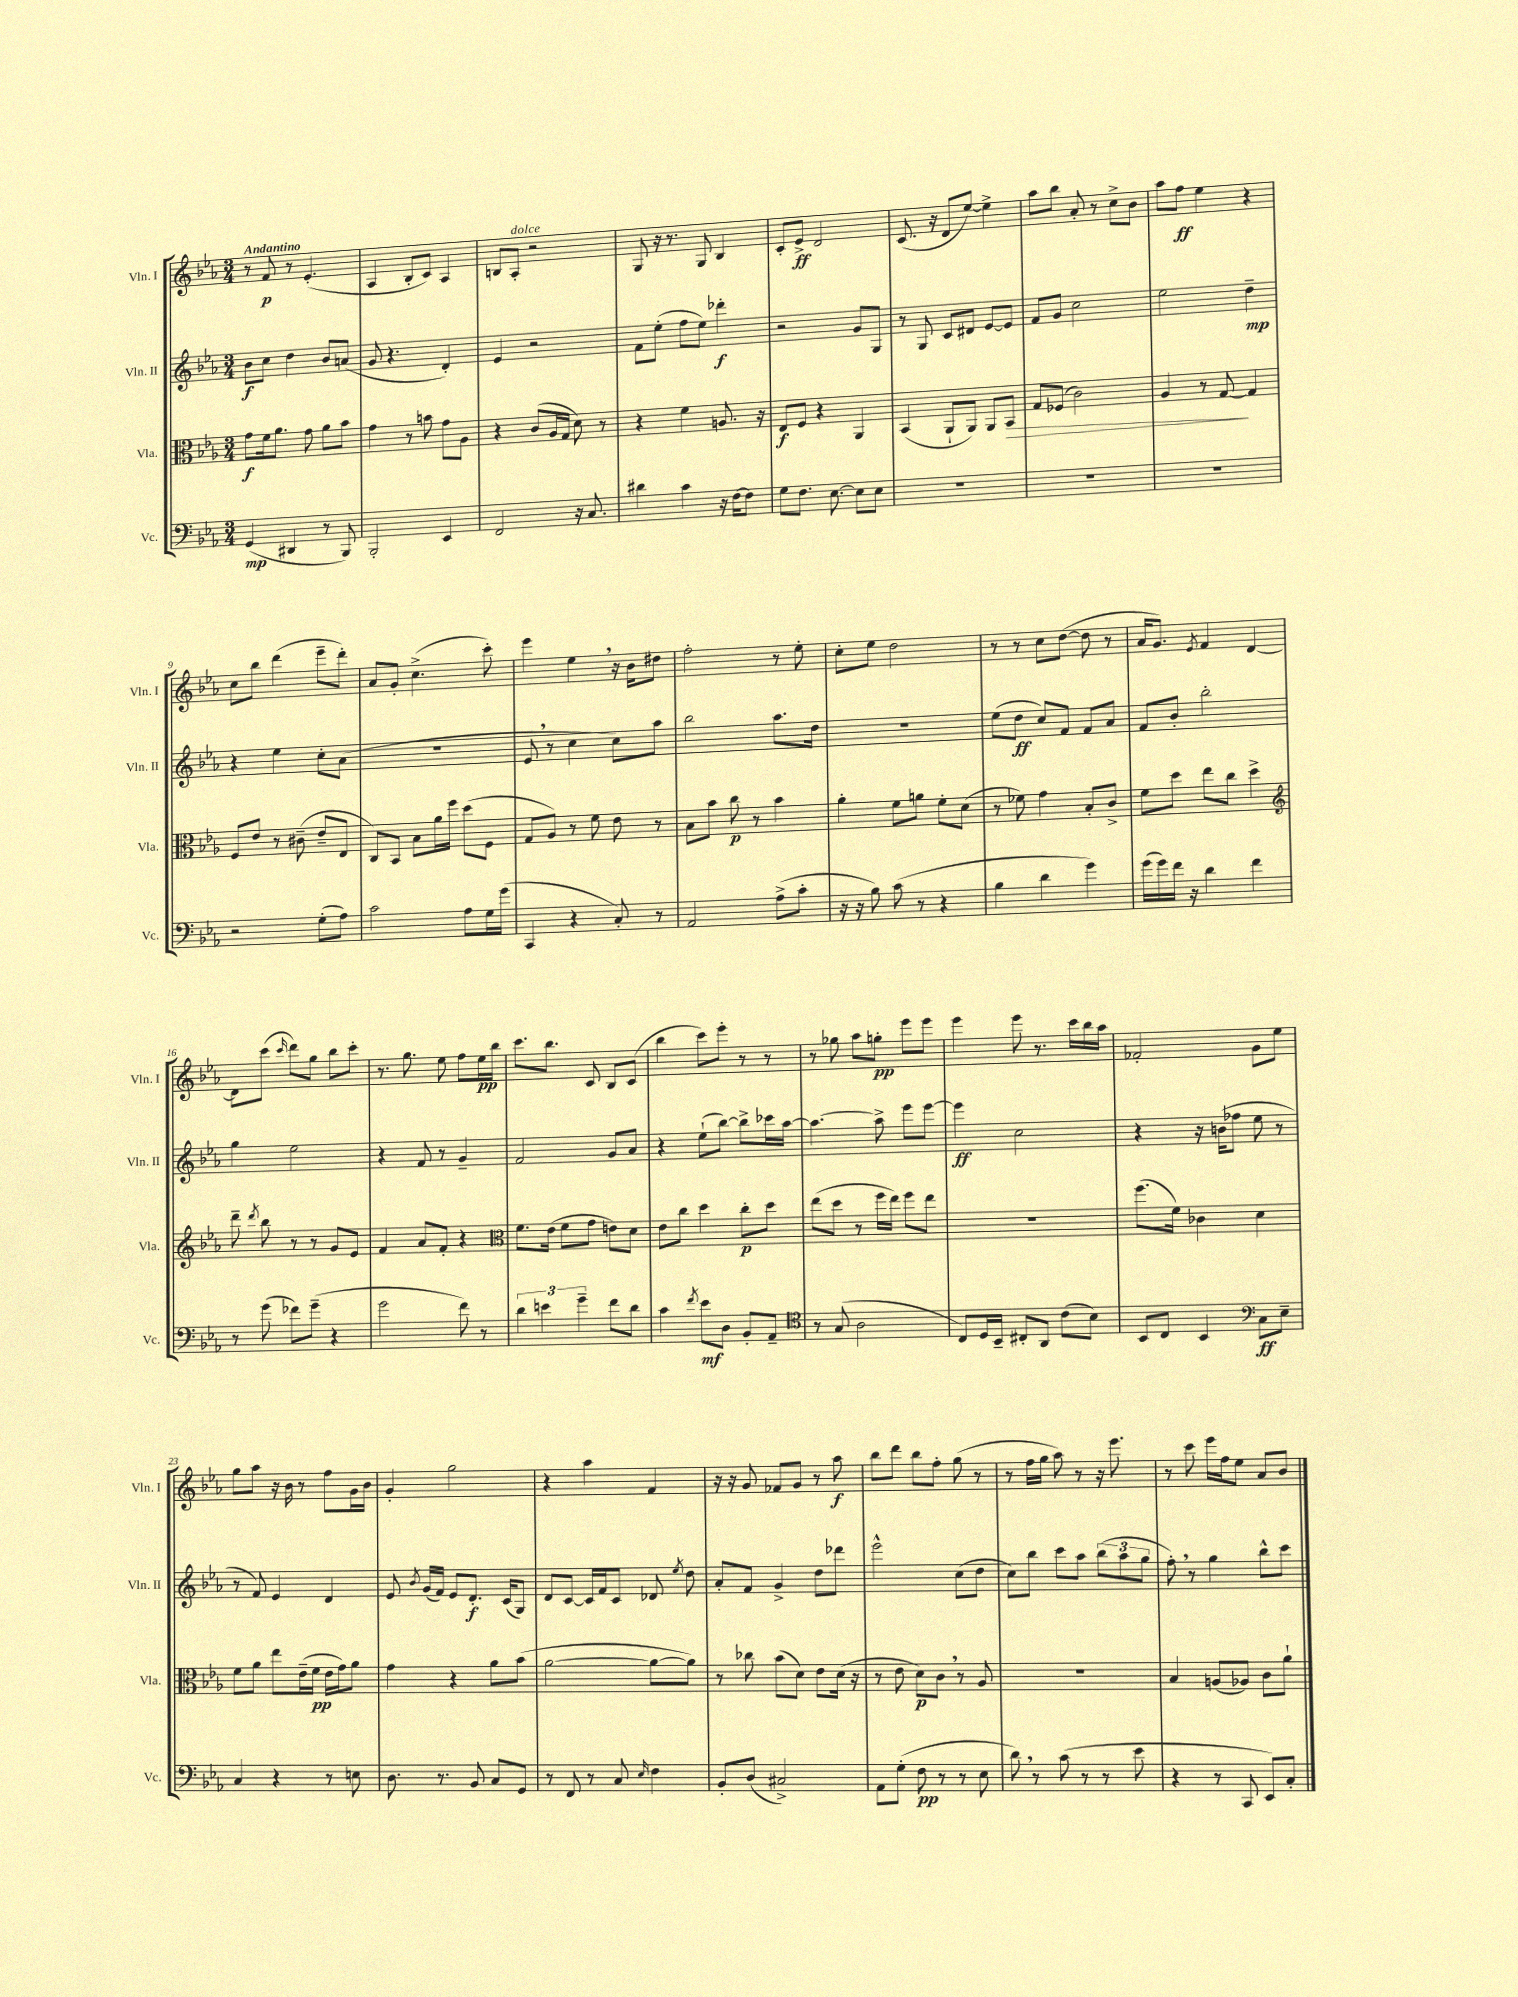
<<
\new StaffGroup <<
\new Staff = "s0" \with { instrumentName = "Vln. I" shortInstrumentName = "Vln. I" } {
    \clef treble \key ees \major \numericTimeSignature \time 3/4 \tempo "Andantino"
    \autoBeamOff r8 f'8\p r8 ees'4.-.( |
    aes4 bes8[-. c'8]) aes4 |
    b8[ aes8]-.^\markup { \italic "dolce" } r2 |
    g8 r16 r8. g8 bes4 |
    c'8[-. ees'8]->\ff d'2 |
    c'8.( r16 d'8[ ees''8]~) ees''4-> |
    aes''8[ bes''8] aes'8-. r8 c''8[-> bes'8] |
    aes''8[ f''8]\ff ees''4 r4 |
    c''8[ bes''8] d'''4( ees'''8[-- d'''8]-.) |
    aes'8[ g'8]-. c''4.->( c'''8-.) |
    ees'''4 ees''4 \breathe r16 bes'16[ dis''8] |
    f''2-. r8 ees''8-. |
    c''8[-. ees''8] d''2 |
    r8 r8 c''8[ d''8]~( d''8 r8 |
    aes'16[ g'8.]) \acciaccatura { ees'8 } f'4 d'4~ |
    d'8[ c'''8]( \grace { c'''16 } d'''8[) g''8] bes''8[ c'''8]-. |
    r8. g''8. ees''8 f''8[ ees''16\pp bes''16] |
    c'''8.[ bes''8.] c'8 bes8[ c'8]( |
    bes''4 c'''8[) ees'''8]-. r8 r8 |
    r8 ges''8 aes''8[ g''8]-.\pp ees'''8[ ees'''8] |
    ees'''4 ees'''8 r8. c'''16[ bes''16 aes''16] |
    fes'2-. g'8[ ees''8] |
    g''8[ aes''8] r16 bes'16 r8 f''8[ g'16 bes'16] |
    g'4-. g''2 |
    r4 aes''4 f'4 |
    r16 r16 g'8 fes'8[ g'8] r8 aes''8\f |
    bes''8[ d'''8] bes''8[ f''8]-. g''8( r8 |
    r8 f''16[ g''16] aes''8) r8 r16 ees'''8. |
    r8 c'''8 ees'''16[ f''16 ees''8] aes'8[ bes'8] \bar "|." |
}
\new Staff = "s1" \with { instrumentName = "Vln. II" shortInstrumentName = "Vln. II" } {
    \clef treble \key ees \major \numericTimeSignature \time 3/4
    \autoBeamOff bes'8[\f c''8] d''4 bes'8[ a'8]( |
    g'8 r4. d'4-.) |
    ees'4 r2 |
    f'8[ ees''8]-.( f''8[ ees''8]) des'''4-.\f |
    r2 g'8[ g8] |
    r8 g8 c'8[ dis'8] ees'8[~ ees'8] |
    f'8[ g'8] c''2 |
    ees''2 d''4--\mp |
    r4 ees''4 c''8[-. aes'8]( |
    R2. |
    ees'8 \breathe r8 c''4 c''8[) aes''8] |
    bes''2 aes''8.[ d''16] |
    R2. |
    ees''8[( d''8]\ff c''8[) f'8] f'8[ aes'8] |
    f'8[ bes'8]-. bes''2-. |
    g''4 ees''2 |
    r4 f'8 r8 g'4-- |
    f'2 g'8[ aes'8] |
    r4 ees''8[-!( bes''8]~) bes''8[-> ces'''16 aes''16]~ |
    aes''4.~ aes''8-> ees'''8[ ees'''8]~ |
    ees'''4\ff c''2 |
    r4 r16 b'16[( fes''8] ees''8 r8 |
    r8 f'8) ees'4 d'4 |
    ees'8 \acciaccatura { bes'8 } g'16[( f'16]) ees'8[ d'8.]-.\f c'16[( g8]) |
    d'8[ c'8]~ c'16[ f'16 c'8] des'8 \acciaccatura { ees''8 } d''8 |
    aes'8[-. f'8] g'4-> d''8[ des'''8] |
    ees'''2-^ c''8[( d''8] |
    c''8[) bes''8] c'''8[ aes''8] \tuplet 3/2 { bes''8[( aes''8 g''8] } |
    f''8-.) \breathe r8 g''4 bes''8[-^ c'''8] \bar "|." |
}
\new Staff = "s2" \with { instrumentName = "Vla." shortInstrumentName = "Vla." } {
    \clef alto \key ees \major \numericTimeSignature \time 3/4
    \autoBeamOff g'8[\f f'16 aes'8.] g'8 aes'8[ bes'8] |
    g'4 r8 b'8 g'8[ aes8] |
    r4 c'8[( aes16 g16] d'8) r8 |
    r4 f'4 a8. r16 |
    ees8[\f f8] r4 aes,4 |
    bes,4( aes,8[-! aes,8]) aes,8[ bes,8]\> |
    g8[ fes8]( c'2) |
    aes4 r8 g8~\! g4 |
    f8[ ees'8] r8 cis'8--( ees'8[-- ees8] |
    c8[) bes,8] bes8[ aes'16 f''16] d''8[( f8] |
    g8[ aes8]) r8 f'8 ees'8 r8 |
    bes8[ bes'8] c''8\p r8 bes'4 |
    aes'4-. f'8[ a'8] f'8[-. d'8]( |
    r8 fes'8) g'4 bes8[-. c'8]-> |
    f'8[ d''8] ees''8[ c''8] d''4-> |
    \clef treble d'''8-- \acciaccatura { d'''8 } bes''8 r8 r8 g'8[ ees'8] |
    f'4 aes'8[ f'8]-. r4 |
    \clef alto f'8.[ ees'16]( f'8[ g'8] e'8[) d'8] |
    ees'8[ c''8] d''4 c''8[-.\p d''8] |
    ees''8[( d''8] r8 f''16[ ees''16]) f''8[ ees''8] |
    R2. |
    f''8.[( f'16]) ces'4 d'4 |
    f'8[ aes'8] ees''8[ ees'16--( f'16]\pp ees'16[ g'16) aes'8] |
    g'4 r4 aes'8[ bes'8]( |
    aes'2~ aes'8[~ aes'8]) |
    r8 ces''8 bes'8[( d'8]) ees'8[ d'16]( r16 |
    r8 ees'8 d'8[\p) c'8] \breathe r8 aes8 |
    R2. |
    bes4 a8[( aes8]) c'8[ aes'8]-! \bar "|." |
}
\new Staff = "s3" \with { instrumentName = "Vc." shortInstrumentName = "Vc." } {
    \clef bass \key ees \major \numericTimeSignature \time 3/4
    \autoBeamOff g,4\mp( dis,4 r8 bes,,8) |
    bes,,2-. ees,4 |
    f,2 r16 c8. |
    dis'4 c'4 r16 f16[~ f8] |
    g8[ f8.] ees8.~ ees8[ ees8] |
    R2. |
    R2. |
    R2. |
    r2 g8[-.( aes8]) |
    c'2 aes8[ g16 g'16]( |
    c,4 r4 c8-.) r8 |
    aes,2 aes8[->( c'8]-. |
    r16 r16 bes8) c'8( r8 r4 |
    bes4 d'4 g'4) |
    g'16[( g'16) f'16] r16 d'4 f'4 |
    r8 g'8( fes'8[) g'8]--( r4 |
    g'2 f'8) r8 |
    \tuplet 3/2 { d'4 e'4 g'4-- } f'8[ d'8] |
    c'4 \acciaccatura { f'8 } ees'8[\mf d8] bes,8[-. aes,8]-- |
    \clef tenor r8 g8( aes2 |
    c8[) d16 bes,16]-- cis8[-. aes,8] c'8[( bes8]) |
    bes,8[ c8] bes,4 \clef bass c8[\ff ees8]-- |
    c4 r4 r8 e8 |
    d8. r8. bes,8 c8[ g,8] |
    r8 f,8 r8 c8 \grace { ees16 } f4 |
    bes,8[-. d8]( cis2->) |
    aes,8[ g8]-.( f8\pp r8 r8 ees8 |
    d'8) \breathe r8 c'8( r8 r8 ees'8 |
    r4 r8 c,8 ees,8[) c8]-. \bar "|." |
}
>>
>>
